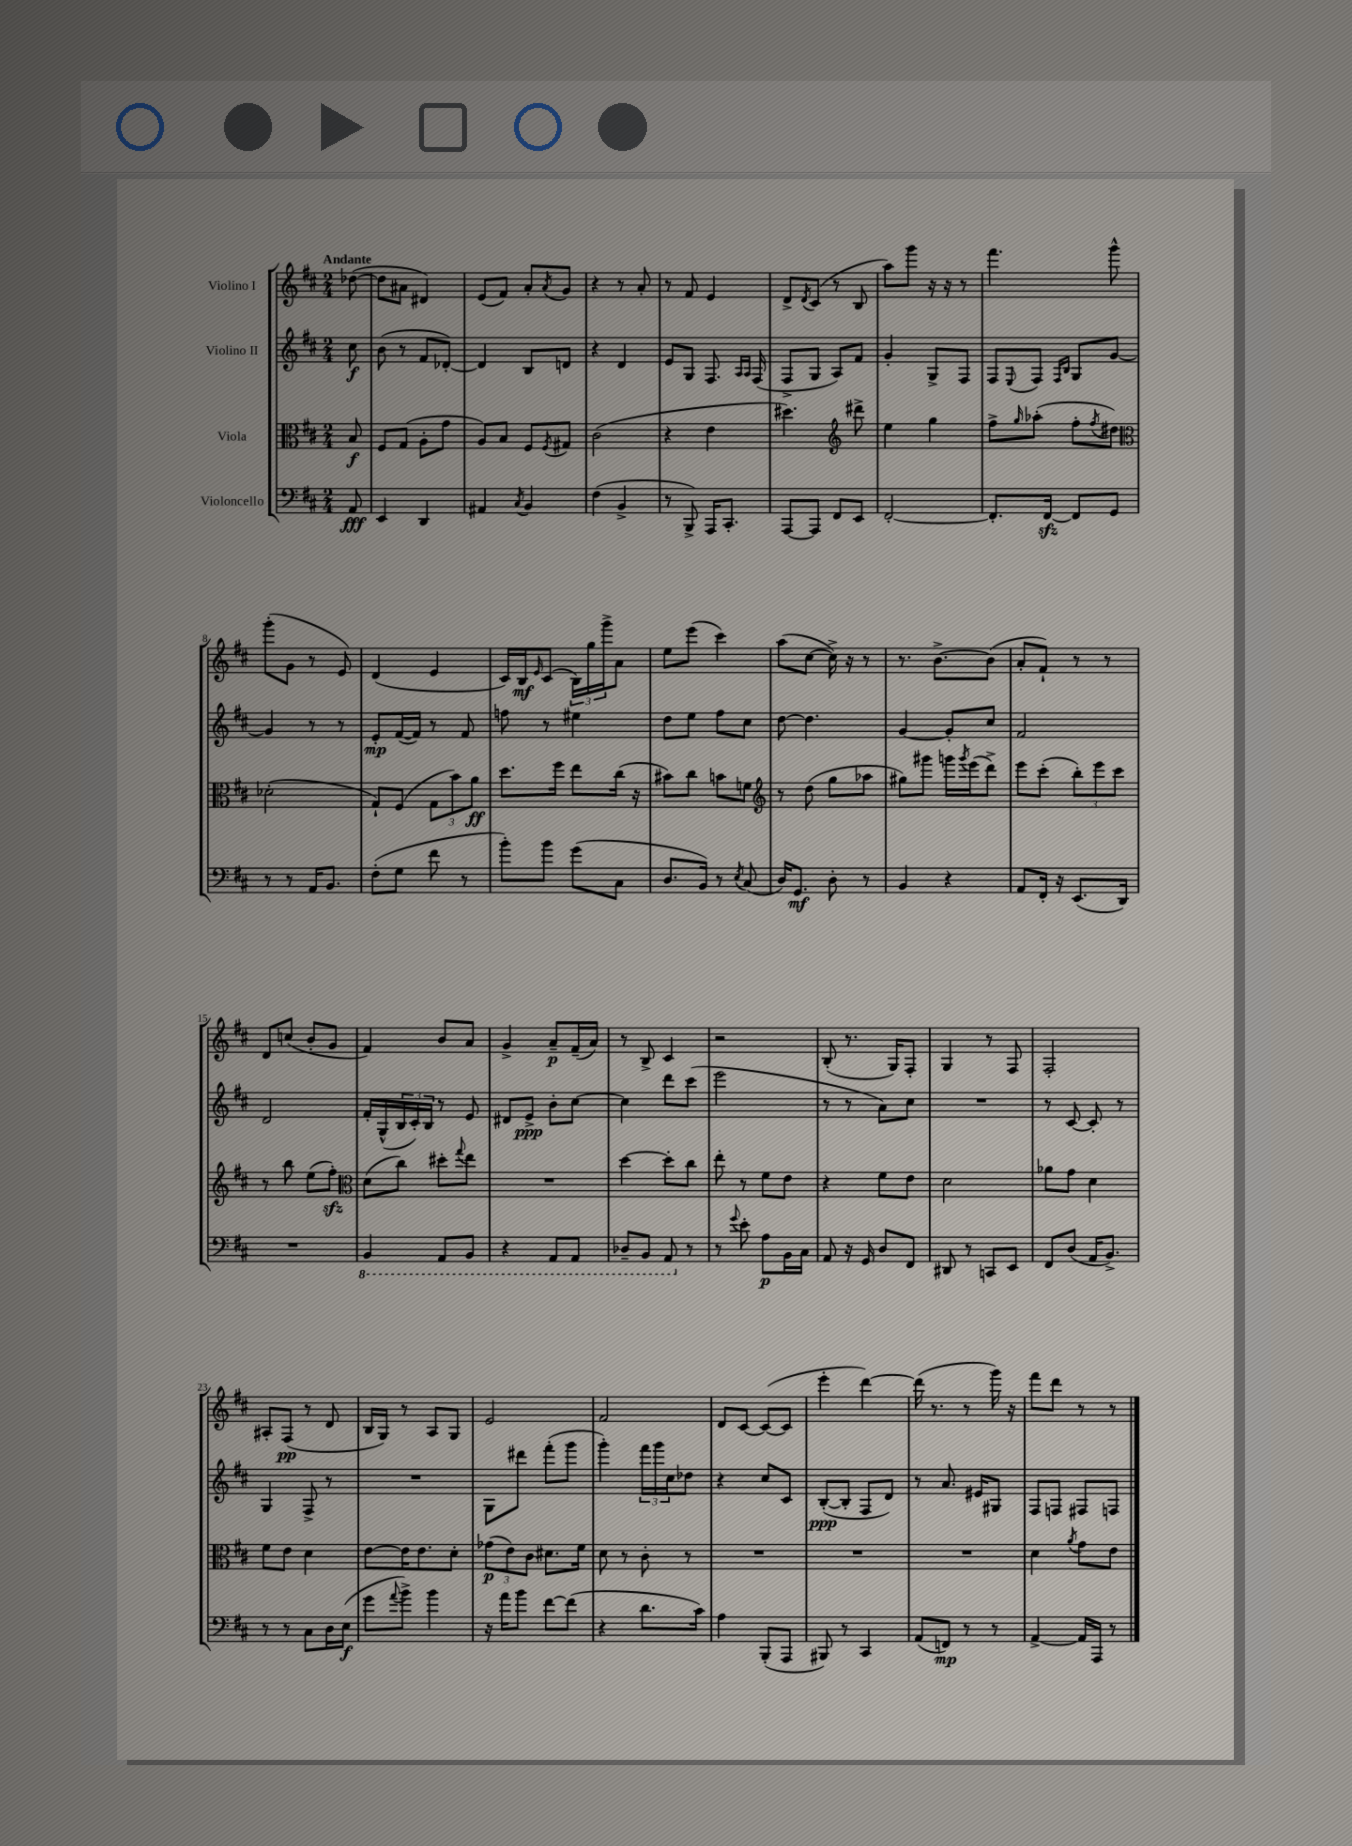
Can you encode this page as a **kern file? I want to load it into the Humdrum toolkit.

**kern	**kern	**kern	**kern
*staff4	*staff3	*staff2	*staff1
*clefF4	*clefC3	*clefG2	*clefG2
*k[f#c#]	*k[f#c#]	*k[f#c#]	*k[f#c#]
*M2/4	*M2/4	*M2/4	*M2/4
8AA	8B	8cc#	([8dd-
=	=	=	=
4EE	8F#	(8b	8dd-]
.	(8G	8r	8a#
4DD	8A'	8f#	4d#)
.	8g	[8d-')	.
=	=	=	=
4AA#	8A)	4d-]	(8e
.	8B	.	8f#)
8qC#	.	.	.
4BB	8F#	8B	8a'
.	8qF#	.	8qa
.	8G#	8d	8g
=	=	=	=
(4F#	(2c#	4r	4r
4BB^	.	4d	8r
.	.	.	8a'
=	=	=	=
8r	4r	8e	8r
8BBB^)	.	8G	8f#
16AAA	4e	8.F#	4e
8.CC#'	.	.	.
.	.	16qqA	.
.	.	16qqA	.
.	.	(16F#	.
=	=	=	=
[8AAA	4.dd#)	8F#^	8d^
.	.	.	8qd
8AAA]	.	8G	(8c#
8FF#	.	8A)	8r
*	*clefG2	*	*
8EE	8ddd#^	8f#	8B
=	=	=	=
[2FF#'	4ee	4g'	8aa)
.	.	.	8ggg
.	4gg	8G^	16r
.	.	.	16r
.	.	8F#	8r
=	=	=	=
8.FF#']	8ff#^	8F#	4.fff#
.	16qqgg	8qqE	.
.	(8aa-'	8F#	.
[16FF#	.	.	.
.	.	16qqF#	.
.	.	16qqB	.
8FF#]	8ff#'	8G	.
.	8qff#	.	.
8GG	8dd#)	[8g	8ggg^^
=	=	=	=
*	*clefC3	*	*
8r	(2d-'	4g]	(8ggg'
8r	.	.	8g
16AA	.	8r	8r
8.BB	.	.	.
.	.	8r	8e)
=	=	=	=
(8F#'	8G`)	8e'	(4d
8G	(8F#	([16f#	.
.	.	16f#])	.
8f#	12G	8r	4e
.	12b)	.	.
8r	.	8f#	.
.	12a	.	.
=	=	=	=
8b')	8.dd	8ff	16c#)
.	.	.	16B
.	.	.	16qqe
8b	.	8r	(8c#
.	16ff#	.	.
(8g	8ee	4ee#	24B)
.	.	.	24gg
.	.	.	24ggg^
8C#	(16cc#	.	8a
.	16r	.	.
=	=	=	=
8.D	8b#)	8dd	8ee
.	8cc#	8ee	(8eee
16BB)	.	.	.
8r	8b	8ff#	4ccc#)
8qE	.	.	.
(8C#	8f	8cc#	.
=	=	=	=
*	*clefG2	*	*
16D)	8r	[8dd	(8aa
8.GG	.	.	.
.	(8dd	4.dd]	[8cc#
8D'	8gg	.	16cc#^])
.	.	.	16r
8r	8aa-	.	8r
=	=	=	=
4BB	8gg#)	[4g	8.r
.	8ggg#	.	.
.	.	.	[8.b^
4r	16ggg	8g']	.
.	8qggg	.	.
.	(16eee	.	.
.	8ddd^)	8cc#	(8b]
=	=	=	=
8AA	8eee	2f#	8a'
16FF#'	(8ccc#'	.	8f#`)
16r	.	.	.
(8.EE	12bb')	.	8r
.	12eee	.	.
.	.	.	8r
.	12ccc#	.	.
16DD)	.	.	.
=	=	=	=
2r	8r	2d	8d
.	8bb	.	(8cc
.	(8ee	.	8b'
.	8ff#')	.	8g
=	=	=	=
*	*clefC3	*	*
4BBB	(8d	16f#'	4f#)
.	.	(16G^^	.
.	8cc#)	24B	.
.	.	24c#')	.
.	.	24B	.
8AAA	8dd#'	8r	8b
.	8qqgg	.	.
8BBB	8ee	8e	8a
=	=	=	=
4r	2r	8d#	4g^
.	.	8e^	.
8AAA	.	8b'	8a~
8AAA	.	[8cc#	(16f#~
.	.	.	16a)
=	=	=	=
8DD-~	[4dd	4cc#]	8r
8BBB	.	.	8B^
8AAA	8dd']	8ddd	4c#
8r	8cc#	(8ccc#	.
=	=	=	=
8r	8ee'	2eee	2r
8qqg	.	.	.
8e'	8r	.	.
8A	8f#	.	.
16BB	8e	.	.
16C#	.	.	.
=	=	=	=
8AA	4r	8r	(8B'
16r	.	8r	8.r
16GG	.	.	.
8D	8f#	8a)	.
.	.	.	16G)
8FF#	8e	8cc#	8F#'
=	=	=	=
8DD#	2d	2r	4G
8r	.	.	.
8CC	.	.	8r
8EE	.	.	8F#
=	=	=	=
8FF#	8a-	8r	2F#'
(8D	8g	[8c#	.
16AA	4d	8c#']	.
8.BB^)	.	.	.
.	.	8r	.
=	=	=	=
8r	8f#	4G	8A#'
8r	8e	.	(8F#
8C#	4d	8F#^	8r
16D	.	8r	8d
(16E	.	.	.
=	=	=	=
8g	[8e	2r	16B
.	.	.	16G)
8qqa	.	.	.
8b^)	16e]	.	8r
.	8.e	.	.
4b	.	.	8A
.	8d'	.	8G
=	=	=	=
16r	(12g-	8G	2e
16a	.	.	.
.	12e)	.	.
8b	.	8ddd#	.
.	12c#	.	.
[8f#	8.d#	(8fff#'	.
(8f#]	.	8ggg	.
.	16f#	.	.
=	=	=	=
4r	8d	4ggg')	2f#
.	8r	.	.
8.d	8c#'	24fff#	.
.	.	24ggg	.
.	.	24cc#	.
.	8r	8dd-	.
16c#)	.	.	.
=	=	=	=
4A	2r	4r	8d
.	.	.	[8c#
(8BBB'	.	8cc#	(8c#_
8AAA	.	8c#	8c#]
=	=	=	=
8BBB#)	2r	([8B'	4eee'
8r	.	8B']	.
4CC#	.	8F#	[4ddd)
.	.	8d)	.
=	=	=	=
(8AA	2r	8r	(16ddd]
.	.	.	8.r
8FF)	.	8.a	.
8r	.	.	8r
.	.	16e#	.
8r	.	8G#	16ggg)
.	.	.	16r
=	=	=	=
[4AA^	4d	8F#	8fff#
.	.	8F	8ddd
.	8qa	.	.
16AA]	8g	8F#	8r
16AAA	.	.	.
8r	8e	8F	8r
==	==	==	==
*-	*-	*-	*-
